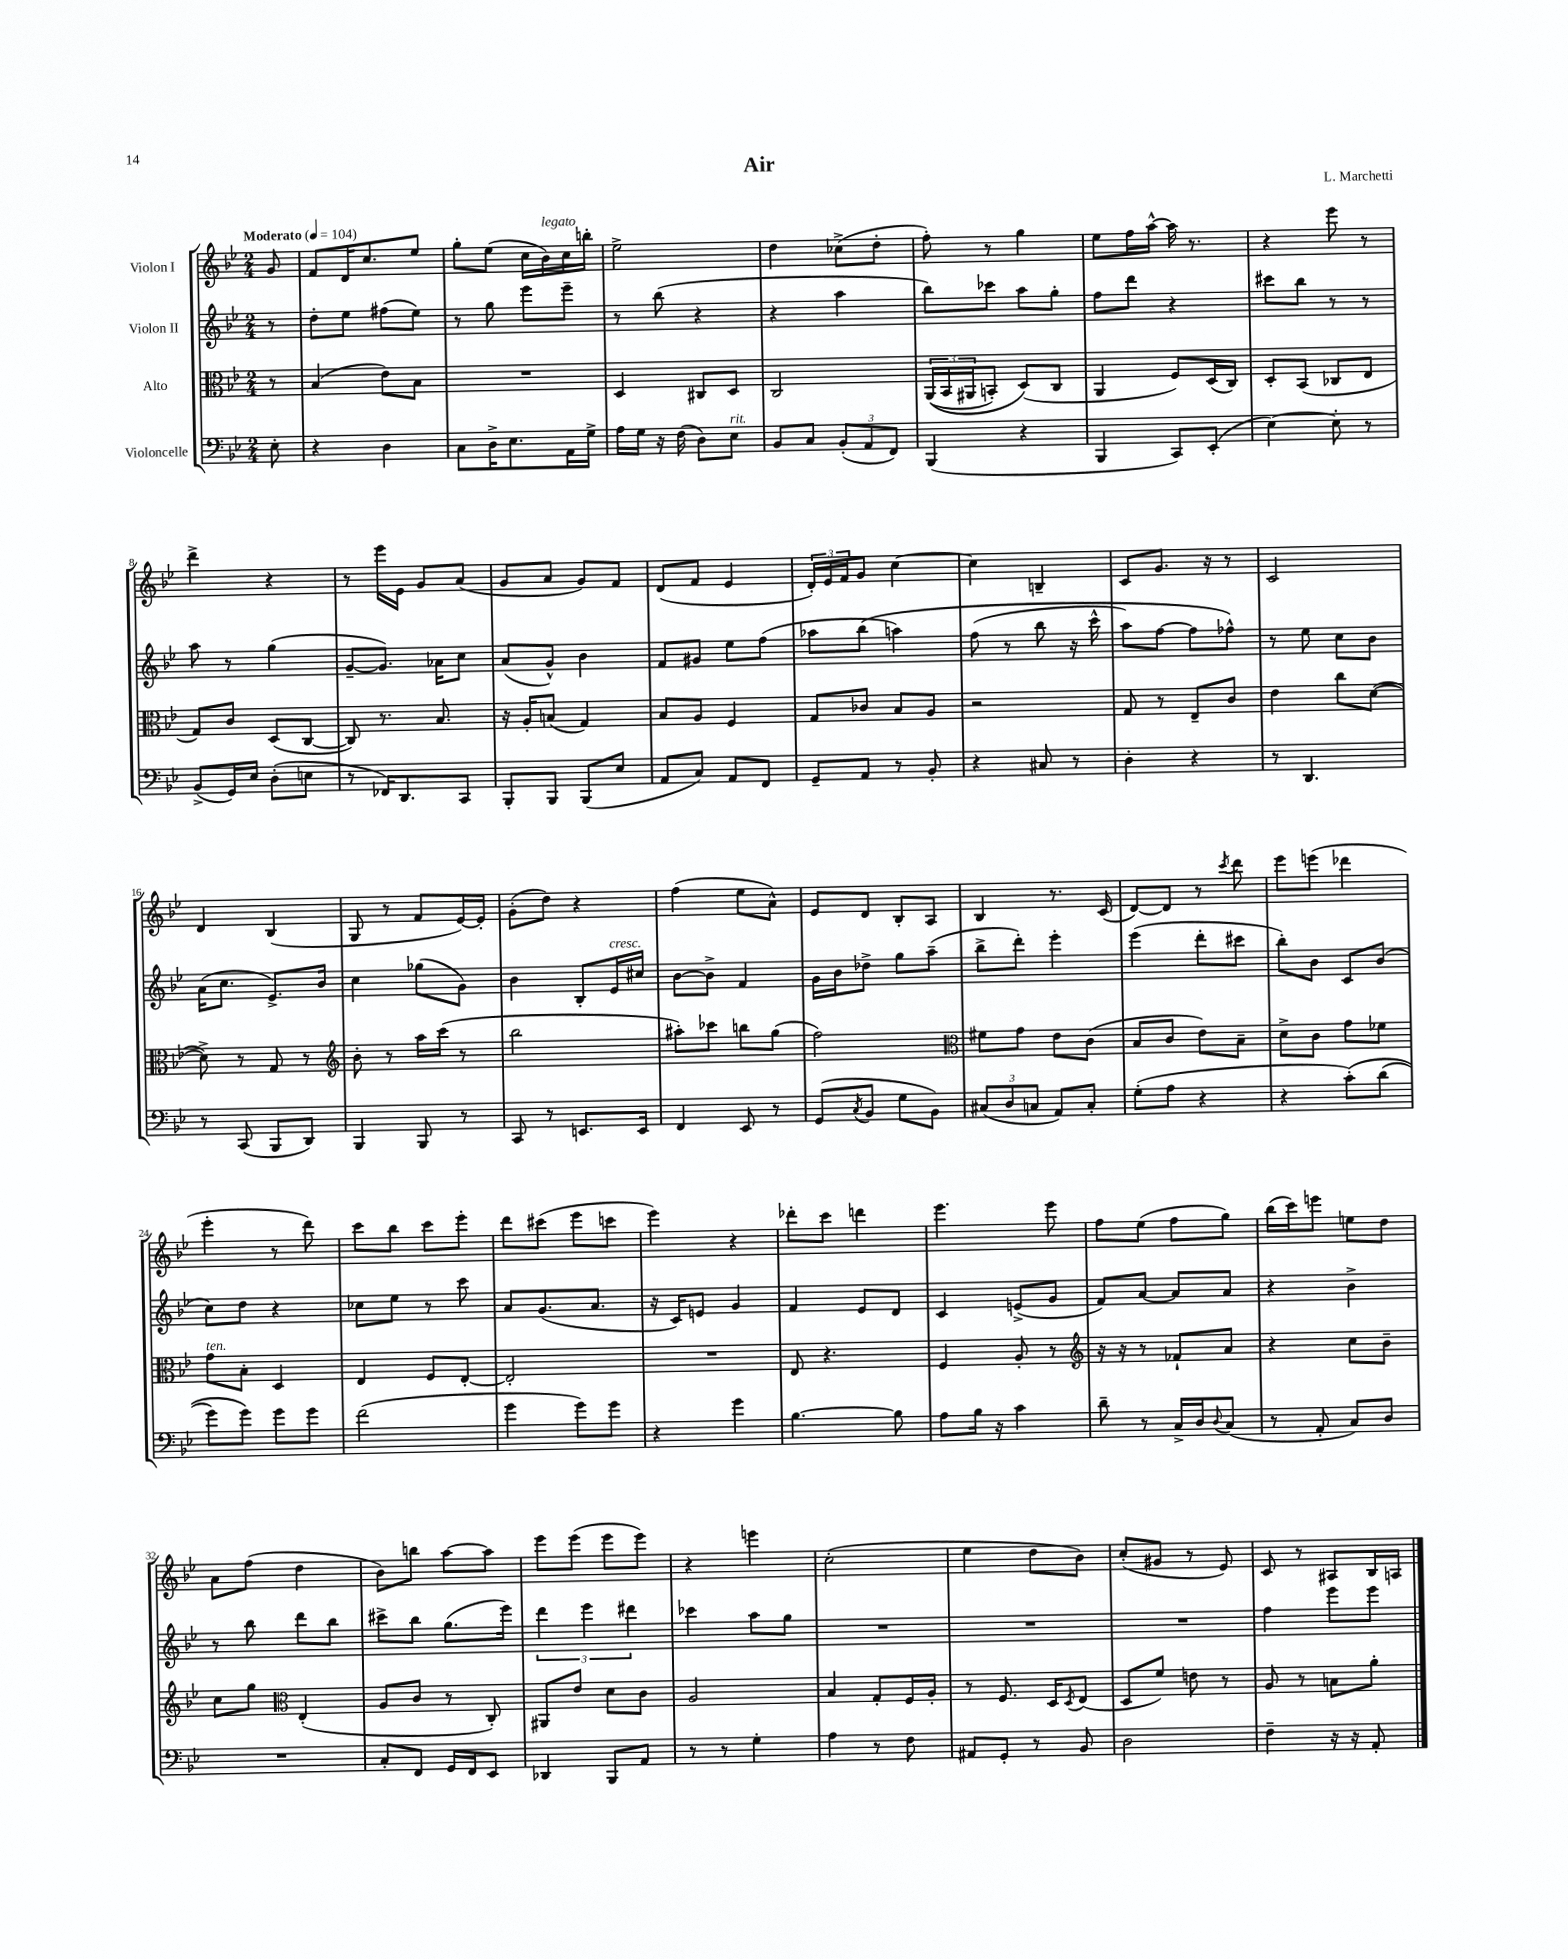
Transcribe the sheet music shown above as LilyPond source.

\header { title = "Air" composer = "L. Marchetti" }
<<
\new StaffGroup <<
\new Staff = "s0" \with { instrumentName = "Violon I" } {
    \clef treble \key bes \major \numericTimeSignature \time 2/4 \partial 8 \tempo "Moderato" 4 = 104
    g'8 |
    f'8 d'16 c''8. ees''8 |
    g''8-. ees''8( c''16 bes'16^\markup { \italic "legato" }) c''16 b''16-. |
    ees''2-> |
    d''4 ces''8->( d''8-. |
    f''8-.) r8 g''4 |
    ees''8 f''16 a''16~-^ a''16 r8. |
    r4 ees'''8 r8 |
    d'''4-> r4 |
    r8 ees'''16 ees'16 g'8 a'8( |
    g'8 a'8 g'8) f'8 |
    d'8( f'8 ees'4 |
    \tuplet 3/2 { d'16-.) ees'16 f'16 } g'8 c''4~ |
    c''4 b4-- |
    c'8 g'8. r16 r8 |
    c'2 |
    d'4 bes4( |
    g8 r8 f'8 ees'16~) ees'16-. |
    g'8-.( d''8) r4 |
    f''4( ees''8 a'8-^) |
    ees'8 d'8 bes8-. a8 |
    bes4 r8. c'16( |
    d'8~) d'8 r8 \acciaccatura { c'''8 } d'''8 |
    ees'''8 e'''8( des'''4 |
    ees'''4-. r8 d'''8) |
    c'''8 bes''8 c'''8 ees'''8-. |
    d'''8 cis'''8( ees'''8 c'''8 |
    ees'''4) r4 |
    des'''8-. c'''8 d'''4 |
    ees'''4. ees'''8 |
    f''8 ees''8( f''8 g''8) |
    bes''16( c'''16) e'''8 e''8 d''8 |
    a'8 f''8( d''4 |
    bes'8) b''8 a''8~ a''8 |
    ees'''8 ees'''8( ees'''8 ees'''8) |
    r4 e'''4 |
    c''2-.( |
    ees''4 d''8 bes'8) |
    c''8-.( gis'8 r8 ees'8) |
    c'8 r8 ais8 bes16 a16 \bar "|." |
}
\new Staff = "s1" \with { instrumentName = "Violon II" } {
    \clef treble \key bes \major \numericTimeSignature \time 2/4 \partial 8
    r8 |
    d''8-. ees''8 fis''8( ees''8) |
    r8 g''8 ees'''8 ees'''8-- |
    r8 bes''8( r4 |
    r4 a''4 |
    bes''8) ces'''8 a''8 g''8-. |
    f''8 d'''8 r4 |
    cis'''8 bes''8 r8 r8 |
    a''8 r8 g''4( |
    g'8~-- g'8.) aes'16 c''8 |
    a'8( g'8-^) bes'4 |
    f'8 gis'8 ees''8 f''8( |
    aes''8 bes''8\( a''4) |
    f''8( r8 bes''8 r16 c'''16-^ |
    a''8) f''8~ f''8 fes''8-^\) |
    r8 ees''8 c''8 bes'8 |
    a'16( c''8. ees'8.->) bes'16 |
    c''4 ges''8( g'8) |
    bes'4 bes8-. ees'16^\markup { \italic "cresc." } cis''16 |
    bes'8~ bes'8-> f'4 |
    g'16 bes'16 des''8-> g''8 a''8--( |
    bes''8-> d'''8-.) ees'''4-. |
    ees'''4( d'''8-. cis'''8 |
    bes''8-.) bes'8 c'8 bes'8( |
    c''8) d''8 r4 |
    ces''8 ees''8 r8 c'''8 |
    a'8 g'8.( a'8. |
    r16 c'16) e'8 g'4 |
    f'4 ees'8 d'8 |
    c'4 e'8->( g'8 |
    f'8) a'8~ a'8 a'8 |
    r4 bes'4-> |
    r8 bes''8 d'''8 bes''8 |
    cis'''8-> bes''8 g''8.( ees'''16) |
    \tuplet 3/2 { d'''4 ees'''4 dis'''4 } |
    ces'''4 a''8 g''8 |
    R2 |
    R2 |
    R2 |
    f''4 ees'''8 ees'''8 \bar "|." |
}
\new Staff = "s2" \with { instrumentName = "Alto" } {
    \clef alto \key bes \major \numericTimeSignature \time 2/4 \partial 8
    r8 |
    bes4( ees'8) bes8 |
    R2 |
    d4 cis8 d8 |
    c2 |
    \tuplet 3/2 { a,16(\( bes,16 ais,16 } b,8-.) d8(\) c8 |
    a,4 f8) d16( c16) |
    d8-. bes,8( ces8 ees8 |
    g8) c'8 d8( c8~ |
    c8) r8. bes8. |
    r16 a16-. b8( g4) |
    bes8 a8 f4 |
    g8 ces'8 bes8 a8 |
    r2 |
    g8 r8 ees8-- c'8 |
    ees'4 c''8 d'8~( |
    d'8->) r8 g8 r8 |
    \clef treble bes'8-. r8 a''16 c'''16( r8 |
    bes''2 |
    ais''8-.) ces'''8 b''8 g''8( |
    f''2) |
    \clef alto fis'8 g'8 ees'8 c'8( |
    bes8 c'8 ees'8) bes8-- |
    d'8-> c'8 g'8 fes'8 |
    g'8^\markup { \italic "ten." } bes8-. d4 |
    ees4 f8 ees8~-. |
    ees2-. |
    R2 |
    ees8 r4. |
    f4 a8-. r8 |
    \clef treble r16 r16 r8 fes'8-! a'8 |
    r4 c''8 bes'8-- |
    c''8 g''8 \clef alto ees4-.( |
    a8 c'8 r8 c8-.) |
    ais,8 ees'8 d'8 c'8 |
    a2 |
    bes4 g8-. f16 a16-. |
    r8 f8. d16 \acciaccatura { d8 } ees8( |
    d8 f'8) e'8 r8 |
    a8 r8 b8 a'8-. \bar "|." |
}
\new Staff = "s3" \with { instrumentName = "Violoncelle" } {
    \clef bass \key bes \major \numericTimeSignature \time 2/4 \partial 8
    ees8-. |
    r4 d4 |
    c8 d16-> ees8. a,16 g16-> |
    a16 g16 r16 f16( d8) ees8^\markup { \italic "rit." } |
    bes,8 c8 \tuplet 3/2 { bes,8-.( a,8 f,8) } |
    bes,,4( r4 |
    bes,,4 c,8) ees,8-.( |
    ees4~) ees8-. r8 |
    bes,8->( g,16) ees16 d8-.( e8 |
    r8 fes,16) d,8. c,8 |
    bes,,8-. bes,,8 bes,,8( ees8 |
    a,8 c8) a,8 f,8 |
    g,8-- a,8 r8 bes,8-. |
    r4 cis8 r8 |
    d4-. r4 |
    r8 d,4. |
    r8 c,8( bes,,8 d,8) |
    bes,,4 bes,,8 r8 |
    c,8 r8 e,8. e,16 |
    f,4 ees,8 r8 |
    g,8( \acciaccatura { c8 } bes,8 g8 bes,8) |
    \tuplet 3/2 { cis8( d8 c8 } a,8) c8-. |
    g8-.( a8 r4 |
    r4 c'8-.)\( d'8( |
    g'8) g'8\) g'8 g'8 |
    f'2( |
    g'4 g'8) g'8 |
    r4 g'4 |
    bes4.~ bes8 |
    a8 bes16 r16 c'4 |
    d'8-- r8 c16-> d16 \appoggiatura { d8 } c8( |
    r8 a,8-. c8) d8 |
    R2 |
    c8-. f,8 g,16 f,16 ees,8 |
    des,4 bes,,8 a,8 |
    r8 r8 g4-. |
    a4 r8 f8 |
    ais,8 g,8-. r8 bes,8 |
    d2 |
    f4-- r16 r16 a,8-. \bar "|." |
}
>>
>>
